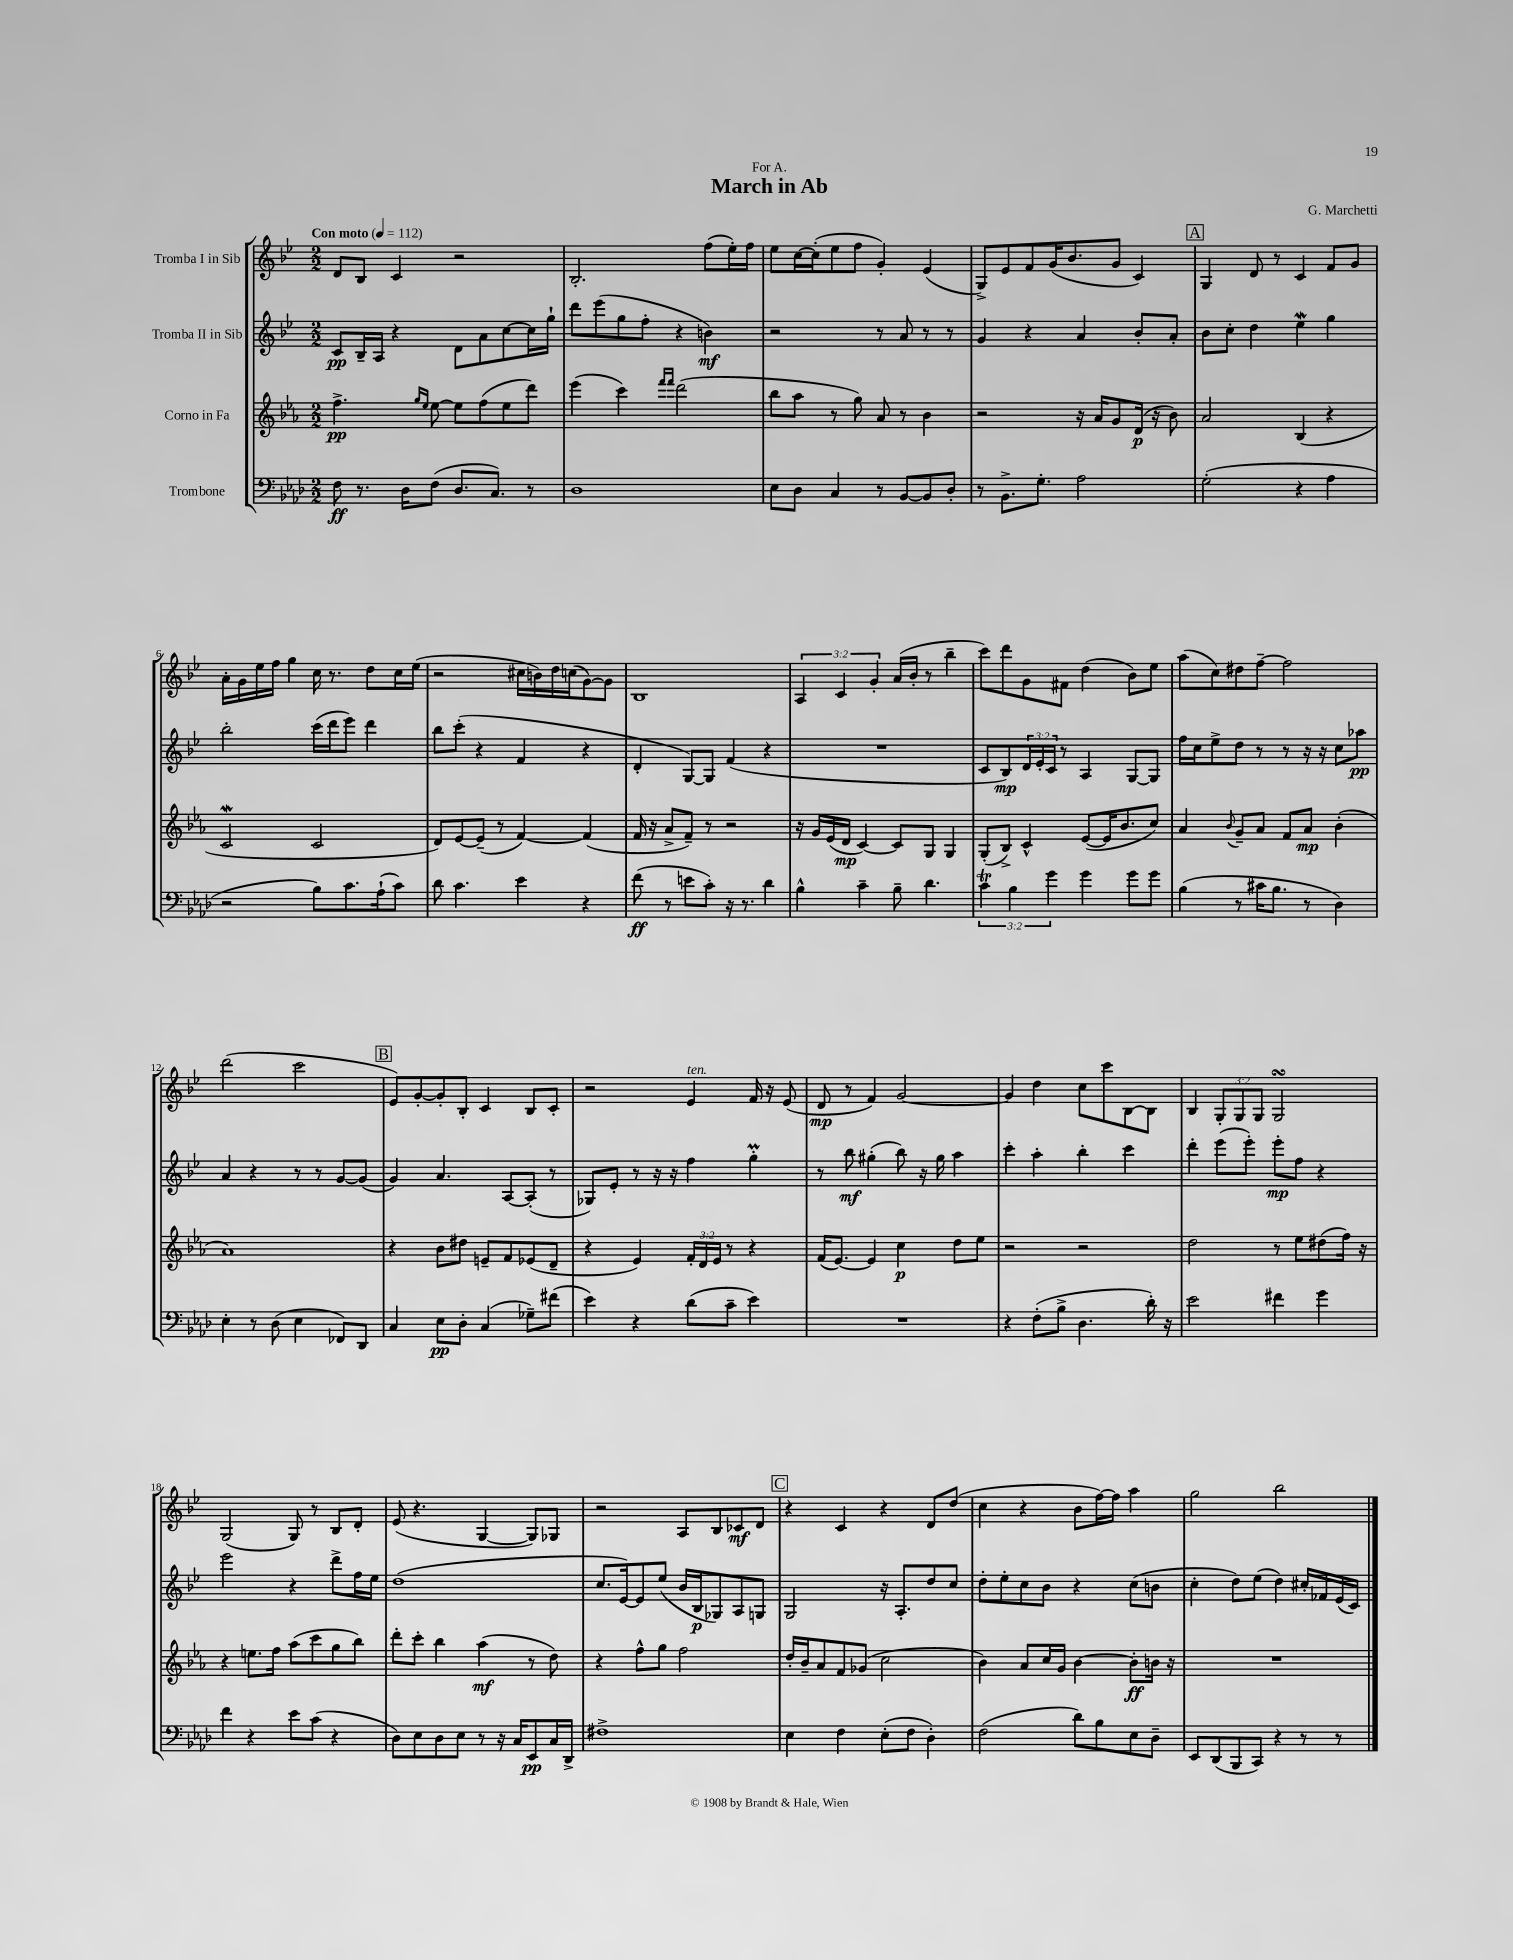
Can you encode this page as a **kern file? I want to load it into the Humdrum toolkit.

**kern	**dynam	**kern	**dynam	**kern	**dynam	**kern	**dynam
*part4	*part4	*part3	*part3	*part2	*part2	*part1	*part1
*staff4	*staff4	*staff3	*staff3	*staff2	*staff2	*staff1	*staff1
*I"Trombone	*	*I"Corno in Fa	*	*I"Tromba II in Sib	*	*I"Tromba I in Sib	*
*clefF4	*	*clefG2	*	*clefG2	*	*clefG2	*
*k[b-e-a-d-]	*	*k[b-e-a-]	*	*k[b-e-]	*	*k[b-e-]	*
*M2/2	*	*M2/2	*	*M2/2	*	*M2/2	*
*MM112	*	*MM112	*	*MM112	*	*MM112	*
=1	=1	=1	=1	=1	=1	=1	=1
!	!	!	!	!	!	!LO:TX:a:B:t=Con moto	!
8F\	ff	4.ff^\	pp	8c/L	pp	8d/L	.
8.r	.	.	.	16B-~/L	.	8B-/J	.
.	.	.	.	16A/JJ	.	.	.
.	.	.	.	4r	.	4c/	.
16D-\KL	.	.	.	.	.	.	.
.	.	16qqgg/LL	.	.	.	.	.
.	.	16qqee-/JJ	.	.	.	.	.
(8F\J	.	[8ee-\	.	.	.	.	.
8.D-/L	.	8ee-\L]	.	8d\L	.	2r	.
.	.	(8ff\	.	8a\	.	.	.
8.C/J)	.	.	.	.	.	.	.
.	.	8ee-\	.	[8cc\	.	.	.
8r	.	8ddd\J)	.	16cc\L]	.	.	.
.	.	.	.	16gg`\JJ	.	.	.
=2	=2	=2	=2	=2	=2	=2	=2
1D-	.	(4eee-\	.	8ddd\L	.	2.B-'/	.
.	.	.	.	(8eee-\	.	.	.
.	.	4ccc\)	.	8gg\	.	.	.
.	.	.	.	8ff'\J	.	.	.
.	.	16qqfff/LL	.	.	.	.	.
.	.	16qqfff/JJ	.	.	.	.	.
.	.	(2ddd\	.	4r	.	.	.
.	.	.	.	4bn\)	mf	(8ff\L	.
.	.	.	.	.	.	16ee-'\L)	.
.	.	.	.	.	.	16ff\JJ	.
=3	=3	=3	=3	=3	=3	=3	=3
8E-\L	.	8bb-\L	.	2r	.	8ee-\L	.
8D-\J	.	8aa-\J	.	.	.	[16cc\L	.
.	.	.	.	.	.	(16cc'\J]	.
4C/	.	8r	.	.	.	8ee-\	.
.	.	8gg\)	.	.	.	8ff\J	.
8r	.	8a-/	.	8r	.	4g'/)	.
[8BB-/L	.	8r	.	8a/	.	.	.
8BB-/]	.	4b-\	.	8r	.	(4e-/	.
8D-'/J	.	.	.	8r	.	.	.
=4	=4	=4	=4	=4	=4	=4	=4
8r	.	2r	.	4g/	.	8G^/L)	.
8.BB-^\L	.	.	.	.	.	8e-/	.
.	.	.	.	4r	.	8f/	.
8.G'\J	.	.	.	.	.	.	.
.	.	.	.	.	.	(16g/K	.
.	.	.	.	.	.	8.b-/	.
2A-\	.	16r	.	4a/	.	.	.
.	.	16a-/KL	.	.	.	.	.
.	.	8g/	.	.	.	8g/J	.
.	.	(16d/Jk	p	8b-'/L	.	4c/)	.
.	.	16r	.	.	.	.	.
.	.	8b-\)	.	8a'/J	.	.	.
!!LO:REH:place=s1:t=A
=5	=5	=5	=5	=5	=5	=5	=5
(2G'\	.	2a-/	.	8b-\L	.	4G/	.
.	.	.	.	8cc'\J	.	.	.
.	.	.	.	4dd\	.	8d/	.
.	.	.	.	.	.	8r	.
4r	.	(4B-/	.	4ee-w\	.	4c/	.
4A-\	.	4r	.	4gg\	.	8f/L	.
.	.	.	.	.	.	8g/J	.
!!LO:LB:g=z
=6	=6	=6	=6	=6	=6	=6	=6
2r	.	2cW/	.	2bb-'\	.	16a'\LL	.
.	.	.	.	.	.	16g\	.
.	.	.	.	.	.	16ee-\	.
.	.	.	.	.	.	16ff\JJ	.
.	.	.	.	.	.	4gg\	.
8B-\L)	.	2c/	.	(16ccc\LL	.	16cc\	.
.	.	.	.	16ddd\J	.	8.r	.
8.c\	.	.	.	8eee-\J)	.	.	.
.	.	.	.	4ddd\	.	8dd\L	.
(16A-`\k	.	.	.	.	.	.	.
8c\J)	.	.	.	.	.	16cc\L	.
.	.	.	.	.	.	(16ee-\JJ	.
=7	=7	=7	=7	=7	=7	=7	=7
8d-\	.	8d/L)	.	8bb-\L	.	2r	.
4.c\	.	[8e-/	.	(8ccc'\J	.	.	.
.	.	(8e-~/J]	.	4r	.	.	.
.	.	8r	.	.	.	.	.
4e-\	.	[4f/)	.	4f/	.	16cc#X\LL	.
.	.	.	.	.	.	16bn\)	.
.	.	.	.	.	.	16dd\	.
.	.	.	.	.	.	(16ccn\J	.
4r	.	(4f/]	.	4r	.	[8g\)	.
.	.	.	.	.	.	8g\J]	.
=8	=8	=8	=8	=8	=8	=8	=8
(8f\	ff	16f/	.	4d'/	.	1B-	.
.	.	16r	.	.	.	.	.
8r	.	8a-^/L	.	.	.	.	.
8en\L	.	8f~/J)	.	[8G/L)	.	.	.
8c'\J)	.	8r	.	8G/J]	.	.	.
16r	.	2r	.	(4f/	.	.	.
8.r	.	.	.	.	.	.	.
4d-\	.	.	.	4r	.	.	.
=9	=9	=9	=9	=9	=9	=9	=9
4B-^^\	.	16r	.	1r	.	6A/	.
.	.	16g/LL	.	.	.	.	.
.	.	(16e-/	.	.	.	.	.
.	.	.	.	.	.	6c/	.
.	.	16d/JJ	mp	.	.	.	.
4c~\	.	[4c/)	.	.	.	.	.
.	.	.	.	.	.	6g'/	.
8B-~\	.	8c/L]	.	.	.	(16a/LL	.
.	.	.	.	.	.	16b-'/JJ	.
4.d-\	.	8G/J	.	.	.	8r	.
.	.	4G/	.	.	.	4bb-~\	.
=10	=10	=10	=10	=10	=10	=10	=10
6ct\	.	(8G'/L	.	8c/L	.	8ccc\L)	.
.	.	8B-^/J)	.	8B-/)	mp	8ddd\	.
6B-\	.	.	.	.	.	.	.
.	.	4c^^/	.	24d/L	.	8g\	.
.	.	.	.	24e-'/	.	.	.
6g\	.	.	.	24c/JJ	.	.	.
.	.	.	.	8r	.	8f#X\J	.
4g\	.	([8e-/L	.	4A/	.	(4dd\	.
.	.	16e-/K]	.	.	.	.	.
.	.	8.b-/	.	.	.	.	.
8g\L	.	.	.	[8G/L	.	8b-\L)	.
8g\J	.	8cc/J)	.	8G/J]	.	8ee-\J	.
=11	=11	=11	=11	=11	=11	=11	=11
(4B-\	.	4a-/	.	16ff\LL	.	(8aa\L	.
.	.	.	.	16cc\J	.	.	.
.	.	.	.	8ee-^\	.	8cc\)	.
.	.	8qqb-/	.	.	.	.	.
8r	.	8g~/L	.	8dd\J	.	8dd#X\	.
16c#X\KL	.	8a-/J	.	8r	.	[8ff~\J	.
8.B-\J	.	.	.	.	.	.	.
.	.	8f/L	.	8r	.	2ff\]	.
8r	.	8a-/J	mp	16r	.	.	.
.	.	.	.	16r	.	.	.
4D-\)	.	(4b-'\	.	8cc\L	.	.	.
.	.	.	.	8aa-X\J	pp	.	.
!!LO:LB:g=z
=12	=12	=12	=12	=12	=12	=12	=12
4E-'\	.	1a-)	.	4a/	.	(2ddd\	.
8r	.	.	.	4r	.	.	.
(8D-\	.	.	.	.	.	.	.
4E-\	.	.	.	8r	.	2ccc\	.
.	.	.	.	8r	.	.	.
8FF-X/L)	.	.	.	[8g/L	.	.	.
8DD-/J	.	.	.	(8g/J]	.	.	.
!!LO:REH:place=s1:t=B
=13	=13	=13	=13	=13	=13	=13	=13
4C/	.	4r	.	4g/)	.	8e-/L)	.
.	.	.	.	.	.	[8g'/	.
8E-\L	pp	8b-\L	.	4.a/	.	8g'/]	.
8D-'\J	.	8dd#X\J	.	.	.	8B-'/J	.
(4C/	.	8en~/L	.	.	.	4c/	.
.	.	8f/	.	[8A/L	.	.	.
8G-X~\L)	.	(8e-X/	.	(8A'/J]	.	8B-/L	.
(8f#X\J	.	8d~/J	.	8r	.	8c'/J	.
=14	=14	=14	=14	=14	=14	=14	=14
4e-\)	.	4r	.	8G-X/L)	.	2r	.
.	.	.	.	8e-'/J	.	.	.
4r	.	4e-/)	.	8r	.	.	.
.	.	.	.	16r	.	.	.
.	.	.	.	16r	.	.	.
!	!	!	!	!	!	!LO:TX:a:i:t=ten.	!
(8d-\L	.	24f'/LL	.	4ff\	.	4e-/	.
.	.	24d/	.	.	.	.	.
.	.	24e-/JJ	.	.	.	.	.
8c~\J	.	8r	.	.	.	.	.
4e-\)	.	4r	.	4ggM'\	.	16f/	.
.	.	.	.	.	.	16r	.
.	.	.	.	.	.	(8e-/	.
=15	=15	=15	=15	=15	=15	=15	=15
1r	.	(16f/KL	.	8r	.	8d/	mp
.	.	[8.e-/J)	.	.	.	.	.
.	.	.	.	8bb-\	mf	8r	.
.	.	4e-/]	.	(4gg#X'\	.	4f/)	.
.	.	4cc\	p	8bb-\)	.	[2g/	.
.	.	.	.	16r	.	.	.
.	.	.	.	16gg#\	.	.	.
.	.	8dd\L	.	4aa\	.	.	.
.	.	8ee-\J	.	.	.	.	.
=16	=16	=16	=16	=16	=16	=16	=16
4r	.	2r	.	4ccc'\	.	4g/]	.
(8F'\L	.	.	.	4aa'\	.	4dd\	.
8B-^\J	.	.	.	.	.	.	.
4.D-\	.	2r	.	4bb-'\	.	8cc\L	.
.	.	.	.	.	.	8ccc\	.
.	.	.	.	4ccc\	.	[8B-\	.
16d-'\)	.	.	.	.	.	8B-\J]	.
16r	.	.	.	.	.	.	.
=17	=17	=17	=17	=17	=17	=17	=17
2e-\	.	2dd\	.	4ddd'\	.	4B-/	.
.	.	.	.	(8eee-\L	.	12G'/L	.
.	.	.	.	.	.	12G/	.
.	.	.	.	8eee-'\J)	.	.	.
.	.	.	.	.	.	12G/J	.
4f#X\	.	8r	.	8eee-'\L	mp	2GsSSS/	.
.	.	8ee-\L	.	8ff\J	.	.	.
4g\	.	(8dd#X\	.	4r	.	.	.
.	.	16ff\Jk)	.	.	.	.	.
.	.	16r	.	.	.	.	.
!!LO:LB:g=z
=18	=18	=18	=18	=18	=18	=18	=18
4f\	.	4r	.	2eee-\	.	(2G/	.
4r	.	8.een\L	.	.	.	.	.
.	.	16ff\Jk	.	.	.	.	.
8e-\L	.	(8aa-\L	.	4r	.	8G/)	.
(8c\J	.	8ccc\	.	.	.	8r	.
4r	.	8gg\	.	8ddd^\L	.	8B-/L	.
.	.	8bb-\J)	.	16ff\L	.	8d'/J	.
.	.	.	.	16ee-\JJ	.	.	.
=19	=19	=19	=19	=19	=19	=19	=19
8D-\L)	.	8ddd'\L	.	(1dd	.	(8e-/	.
8E-\	.	8ccc'\J	.	.	.	4.r	.
8D-\	.	4bb-\	.	.	.	.	.
8E-\J	.	.	.	.	.	.	.
8r	.	(4aa-\	mf	.	.	[4G/	.
16r	.	.	.	.	.	.	.
16C/KL	.	.	.	.	.	.	.
8EE-/	pp	8r	.	.	.	8G/L])	.
16C/L	.	8dd\)	.	.	.	8G-X/J	.
16DD-^/JJ	.	.	.	.	.	.	.
=20	=20	=20	=20	=20	=20	=20	=20
1F#X^	.	4r	.	8.cc/L	.	2r	.
.	.	.	.	[16e-/k)	.	.	.
.	.	8ff^^\L	.	8e-/]	.	.	.
.	.	8gg\J	.	(8ee-/J	.	.	.
.	.	2ff\	.	16b-/LL	.	8A/L	.
.	.	.	.	16B-/J	p	.	.
.	.	.	.	8G-X/)	.	8B-/	.
.	.	.	.	8A/	.	8c-X/	mf
.	.	.	.	8Gn/J	.	8d/J	.
!!LO:REH:place=s1:t=C
=21	=21	=21	=21	=21	=21	=21	=21
4E-\	.	16dd'/LL	.	2G/	.	4r	.
.	.	16b-~/J	.	.	.	.	.
.	.	8a-/	.	.	.	.	.
4F\	.	8f/	.	.	.	4c/	.
.	.	(8g-X/J	.	.	.	.	.
(8E-'\L	.	2cc\	.	16r	.	4r	.
.	.	.	.	8.A'/L	.	.	.
8F\J	.	.	.	.	.	.	.
4D-'\)	.	.	.	8dd/	.	8d/L	.
.	.	.	.	8cc/J	.	(8dd/J	.
=22	=22	=22	=22	=22	=22	=22	=22
(2F\	.	4b-\)	.	8dd'\L	.	4cc\	.
.	.	.	.	8ee-'\	.	.	.
.	.	8a-/L	.	8cc\	.	4r	.
.	.	16cc/L	.	8b-\J	.	.	.
.	.	16g/JJ	.	.	.	.	.
8d-\L)	.	[4b-\	.	4r	.	8b-\L	.
8B-\	.	.	.	.	.	[16ff\L)	.
.	.	.	.	.	.	16ff\JJ]	.
8E-\	.	8b-'\L]	ff	(8cc\L	.	4aa\	.
8D-~\J	.	16bn\Jk	.	8bn\J	.	.	.
.	.	16r	.	.	.	.	.
=23	=23	=23	=23	=23	=23	=23	=23
8EE-/L	.	1r	.	4cc'\	.	2gg\	.
(8DD-/	.	.	.	.	.	.	.
8BBB-/	.	.	.	8dd\L)	.	.	.
8CC/J)	.	.	.	(8ee-\J	.	.	.
4r	.	.	.	4dd\)	.	2bb-\	.
8r	.	.	.	16cc#X'/LL	.	.	.
.	.	.	.	16f-X/	.	.	.
8r	.	.	.	(16e-/	.	.	.
.	.	.	.	16c/JJ)	.	.	.
==	==	==	==	==	==	==	==
*-	*-	*-	*-	*-	*-	*-	*-
